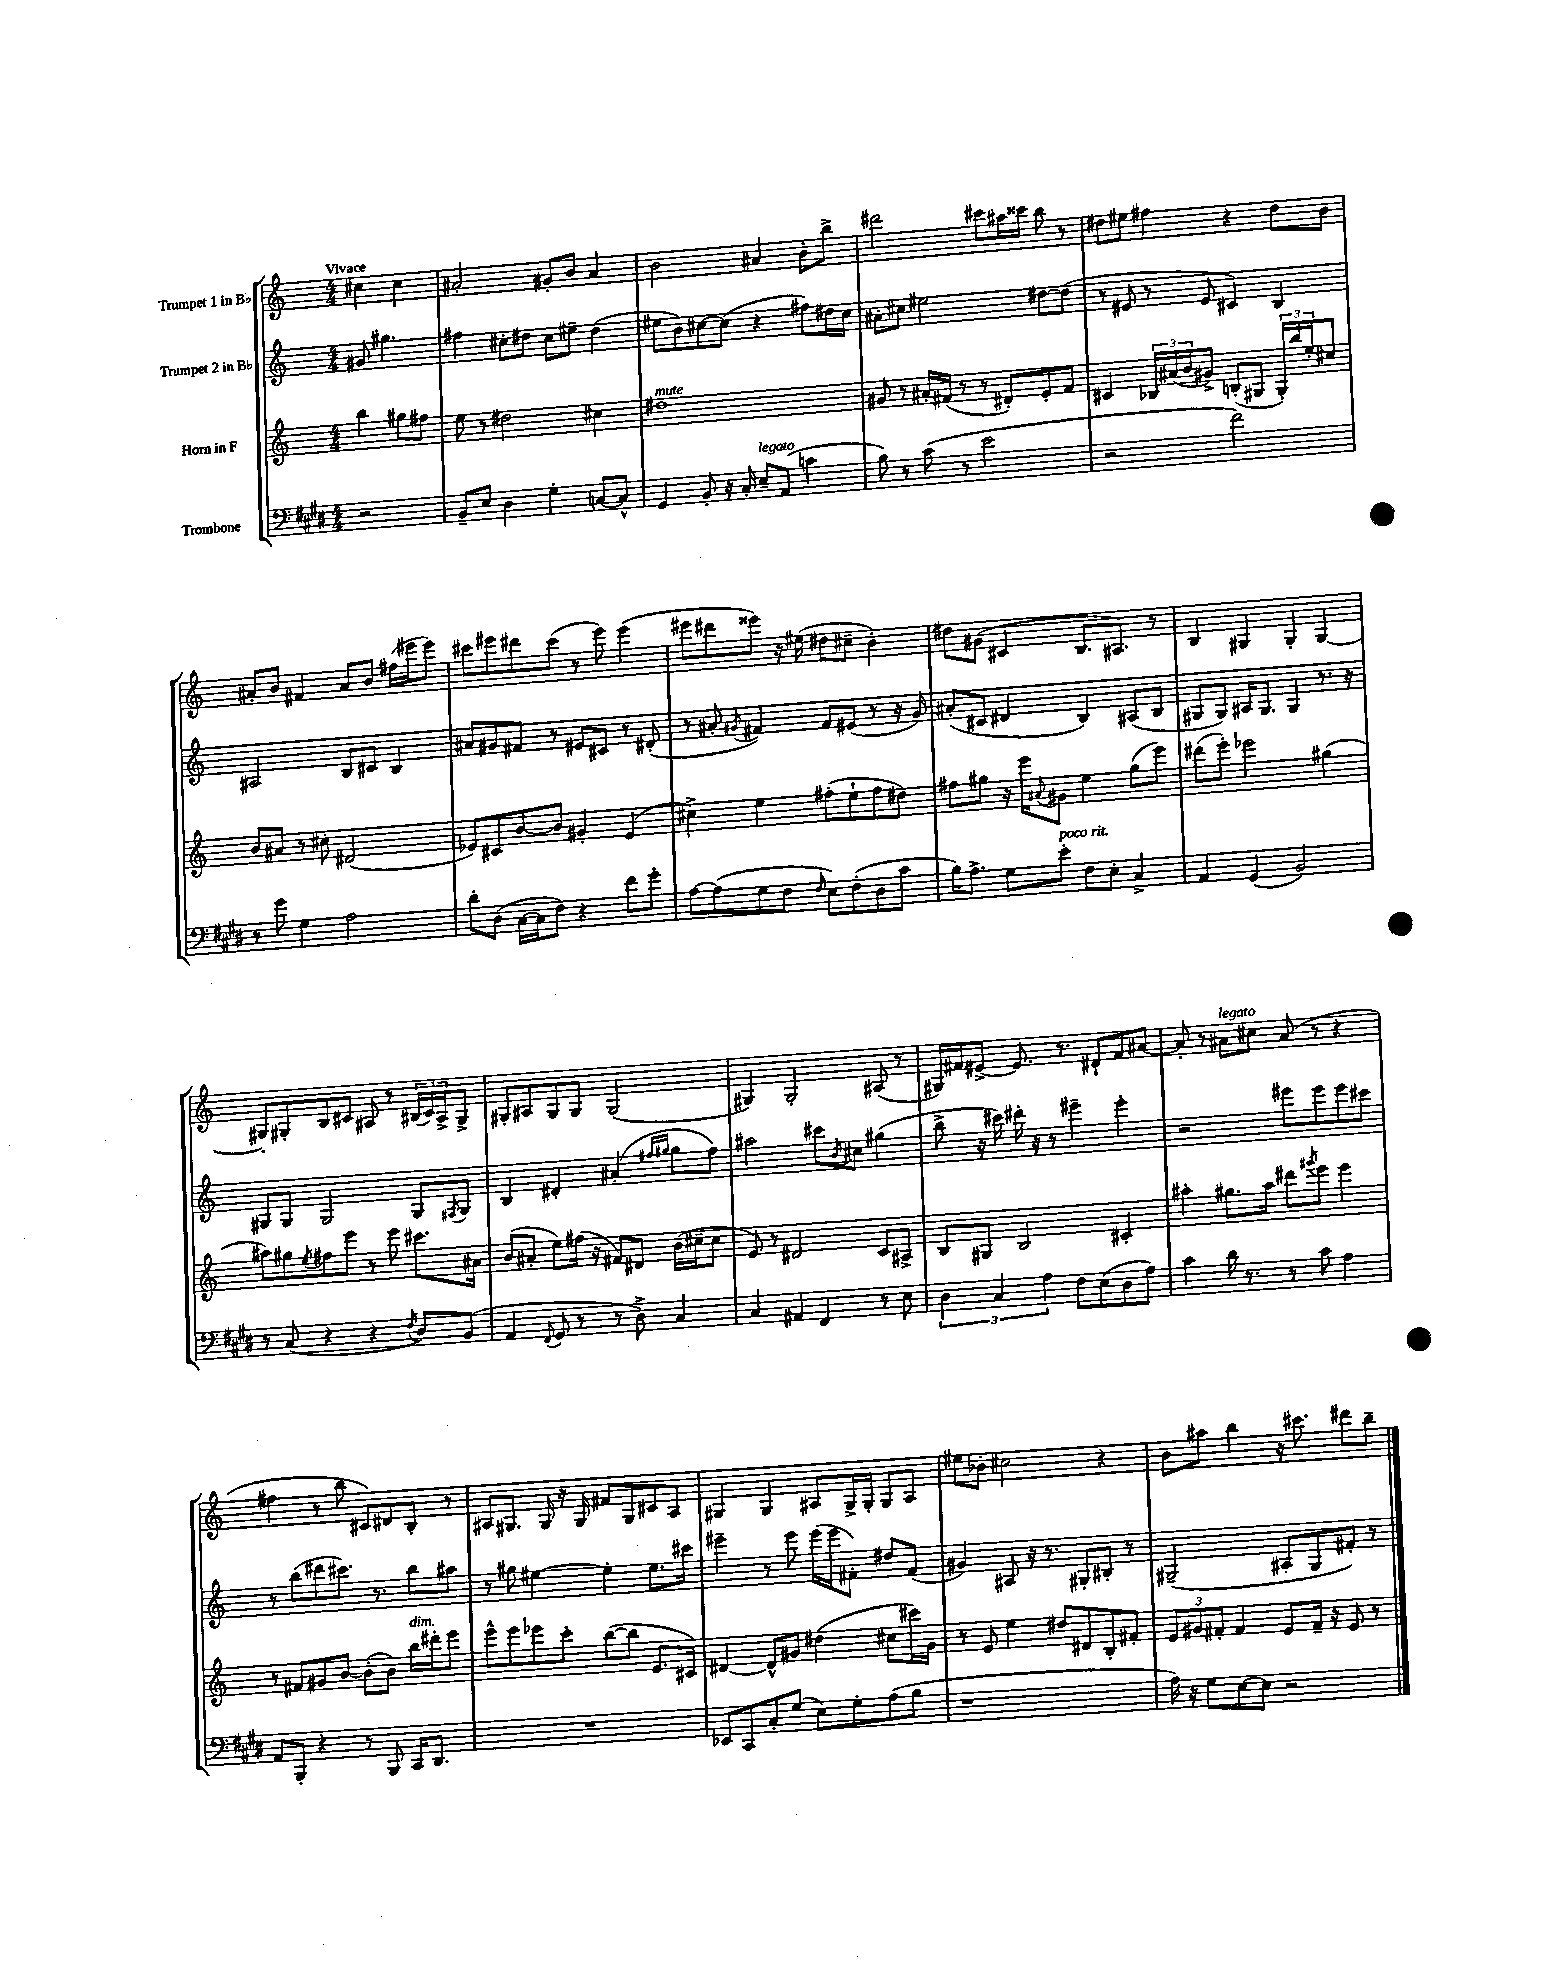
<<
\new StaffGroup <<
\new Staff = "s0" \with { instrumentName = "Trumpet 1 in Bb" } {
    \clef treble \key c \major \numericTimeSignature \time 4/4 \partial 2 \tempo "Vivace"
    cis''4 cis''4 |
    ais'2-. gis'8-. b'8 ais'4 |
    b'2 ais'4 b'8-. b''8-> |
    dis'''2 cis'''8 ais''16 cisis'''16 b''8 r8 |
    dis''8 eis''8 fis''4 r4 dis''8 b'8 |
    ais'8-. b'8 fis'4 ais'8 b'8 fis''16( eis'''16 eis'''8) |
    cis'''8 eis'''8 dis'''8 cis'''8( r8 eis'''8) eis'''4( |
    eis'''8 dis'''8 eisis'''8) r16 eis''16( dis''8 cis''8-- b'4-.) |
    dis''8 gis'8( cis'4 b8. ais8.) r8 |
    b4 gis4 gis4-. gis4~ |
    gis8-. gis8-. b8 cis'8 ais8 r8 \tuplet 3/2 { bis16( cis'16) ais16-> } gis8-> |
    gis8-. ais8 gis8 gis8 gis2( |
    gis4) gis2-. ais8( r8 |
    gis16) fis'16 eis'8~-> eis'8. r8. dis'8-! fis'8 ais'8~ |
    ais'8-. r8 ais'8^\markup { \italic "legato" } cis''8 ais'8( r8 r4 |
    fis''4 r8 b''8 cis'8) dis'8 b8-. r8 |
    ais8 gis8. gis16 r16 gis16 fis'8 gis8 cis'8 ais8 |
    gis4 gis4 ais8 gis16-> gis16-. gis8 ais8 |
    eis''8 bes'8-. cis''2 r4 |
    b'8 ais''8 b''4 r16 cis'''8. dis'''8 b''8-- \bar "|." |
}
\new Staff = "s1" \with { instrumentName = "Trumpet 2 in Bb" } {
    \clef treble \key c \major \numericTimeSignature \time 4/4 \partial 2
    gis'8 gis''4. |
    fis''4 cis''8-. dis''8 cis''8 eis''8-- dis''4( |
    eis''8 b'8) cis''8~ cis''8( r4 fis''8) dis''16 cis''16 |
    ais'8-. cis''8 eis''2 dis''8~ dis''8( |
    r8 eis'8 r8 eis'8 cis'4) b4 |
    ais2 b8 cis'8 b4 |
    ais'8 gis'8 fis'8 r8 eis'8 cis'8 r8 dis'8-.( |
    r8 ais'8-. \acciaccatura { gis'8 } fis'4) fis'8 eis'8( r8 r16 gis'16) |
    ais'8-.( cis'8 dis'4 b4) ais8( b8 |
    gis8 gis8) ais16 gis8. gis4 r8. r16 |
    gis8 gis8 gis2 gis8 \acciaccatura { fis8 } gis8 |
    b4 dis'4-. ais'4-.( \grace { fis''16 gis''16 } gis''8 fis''8) |
    ais''2 cis'''8 \acciaccatura { b'8 } cis''8 gis''4( |
    b''8-> r16 cis'''16) dis'''16-. r16 r8 eis'''4-- eis'''4-. |
    r2 eis'''8 eis'''8 eis'''8 cis'''8 |
    r8 b''8( dis'''8 cis'''8.) r8. b''8 ais''8 |
    r8 gis''8 eis''4~ eis''4-. eis''8. cis'''16 |
    eis'''4-- r8 eis'''8 eis'''16( eis'''16 fis'8-.) dis''8 fis'8( |
    gis'4) ais8 r16 r8. gis8-. bis8-. r8 |
    gis2--( ais8-. gis8 fis'8-.) r8 \bar "|." |
}
\new Staff = "s2" \with { instrumentName = "Horn in F" } {
    \clef treble \key c \major \numericTimeSignature \time 4/4 \partial 2
    b''4 gis''8 fis''8 |
    e''8 r8 dis''2 cis''4 |
    dis''1^\markup { \italic "mute" } |
    gis'8 r8 ais'16-. fis'16( r8 r8 dis'8-.) e'8-. fis'8 |
    cis'4 \tuplet 3/2 { bes16 ais'16( b'16 } gis'8->) b8-.( gis8 \tuplet 3/2 { gis16-.) b''16 e''16-. } cis''8 |
    b'8 ais'8 r8 cis''8-. dis'2( |
    ees'8) cis'8 b'8~ b'8 gis'4-. ees'4( |
    cis''4->) e''4 fis''8-.( e''8-! fis''8 dis''8) |
    fis''8 gis''8 r16 e'''16 \appoggiatura { ais'8 } gis'8 e''4 gis''8( e'''8) |
    dis'''8( e'''8-.) ees'''2 gis''4( |
    ais''8) gis''8 \acciaccatura { e''8 } fis''8 e'''8 r8 e'''8 cis'''8. ais'16 |
    b'8( ais'8-. e''8) fis''16( r16 fis'8) dis'8 b'16( cis''16-- cis''8 |
    e'8) r8 dis'2 c'8 ais8-> |
    b8 gis8 b2 cis'4-. |
    ais''4-. gis''8. ais''16 dis'''8 \acciaccatura { gis'''8 } e'''8 e'''4 |
    r8 fis'8 gis'8 b'8~ b'8-.( b'8) b''16^\markup { \italic "dim." } dis'''16-. e'''8 |
    e'''8-^ e'''8 ees'''8 c'''8-. b''8~( b''8 e'8. cis'16) |
    dis'4~ dis'8-^ gis'8 dis''4( cis''8 cis'''16) gis'16 |
    r8 e'8 e''4 dis''8 dis'8 b8-. fis'8-. |
    \tuplet 3/2 { e'8 gis'8 fis'8-. } fis'4 e'8 fis'16-- r16 e'8 r8 \bar "|." |
}
\new Staff = "s3" \with { instrumentName = "Trombone" } {
    \clef bass \key e \major \numericTimeSignature \time 4/4 \partial 2
    r2 |
    b,8-- e8 dis4 gis4-. c8~ c8-^ |
    gis,4 b,8-. r16 cis16-. e8--^\markup { \italic "legato" } a,8( c'4 |
    b8) r8 cis'8( r8 e'2 |
    r2 fis'2) |
    r8 gis'8 gis4 a2 |
    dis'8-. dis8( cis16~ cis16 fis8) r4 fis'8 gis'8-. |
    a8~ a8( gis8 fis8 \grace { fis16 } e8) fis8-.( dis8 cis'8 |
    b16) a8.-> gis8 e'8-.^\markup { \italic "poco rit." } fis8 e8-. cis4-> |
    a,4 gis,4( b,2) |
    r8 cis8( r4 r4 \acciaccatura { fis8 } dis8) b,8( |
    a,4 \appoggiatura { fis,8 } gis,8 r8 r8 dis8->) cis4 |
    cis4 ais,4 fis,4 r8 e8 |
    \tuplet 3/2 { dis4 cis4 a4 } fis8 e8( dis8 a8) |
    cis'4 dis'16 r8. r8 cis'8 a4 |
    a,8 b,,8-. r4 r8 b,,8 cis,16 dis,8. |
    R1 |
    ees,8 cis,8 cis8-. gis8( e8) gis8-. a8( b8 |
    r1 |
    a16) r16 gis8 e8~ e8 r2 \bar "|." |
}
>>
>>
\layout { \context { \Score \remove "Bar_number_engraver" } }
